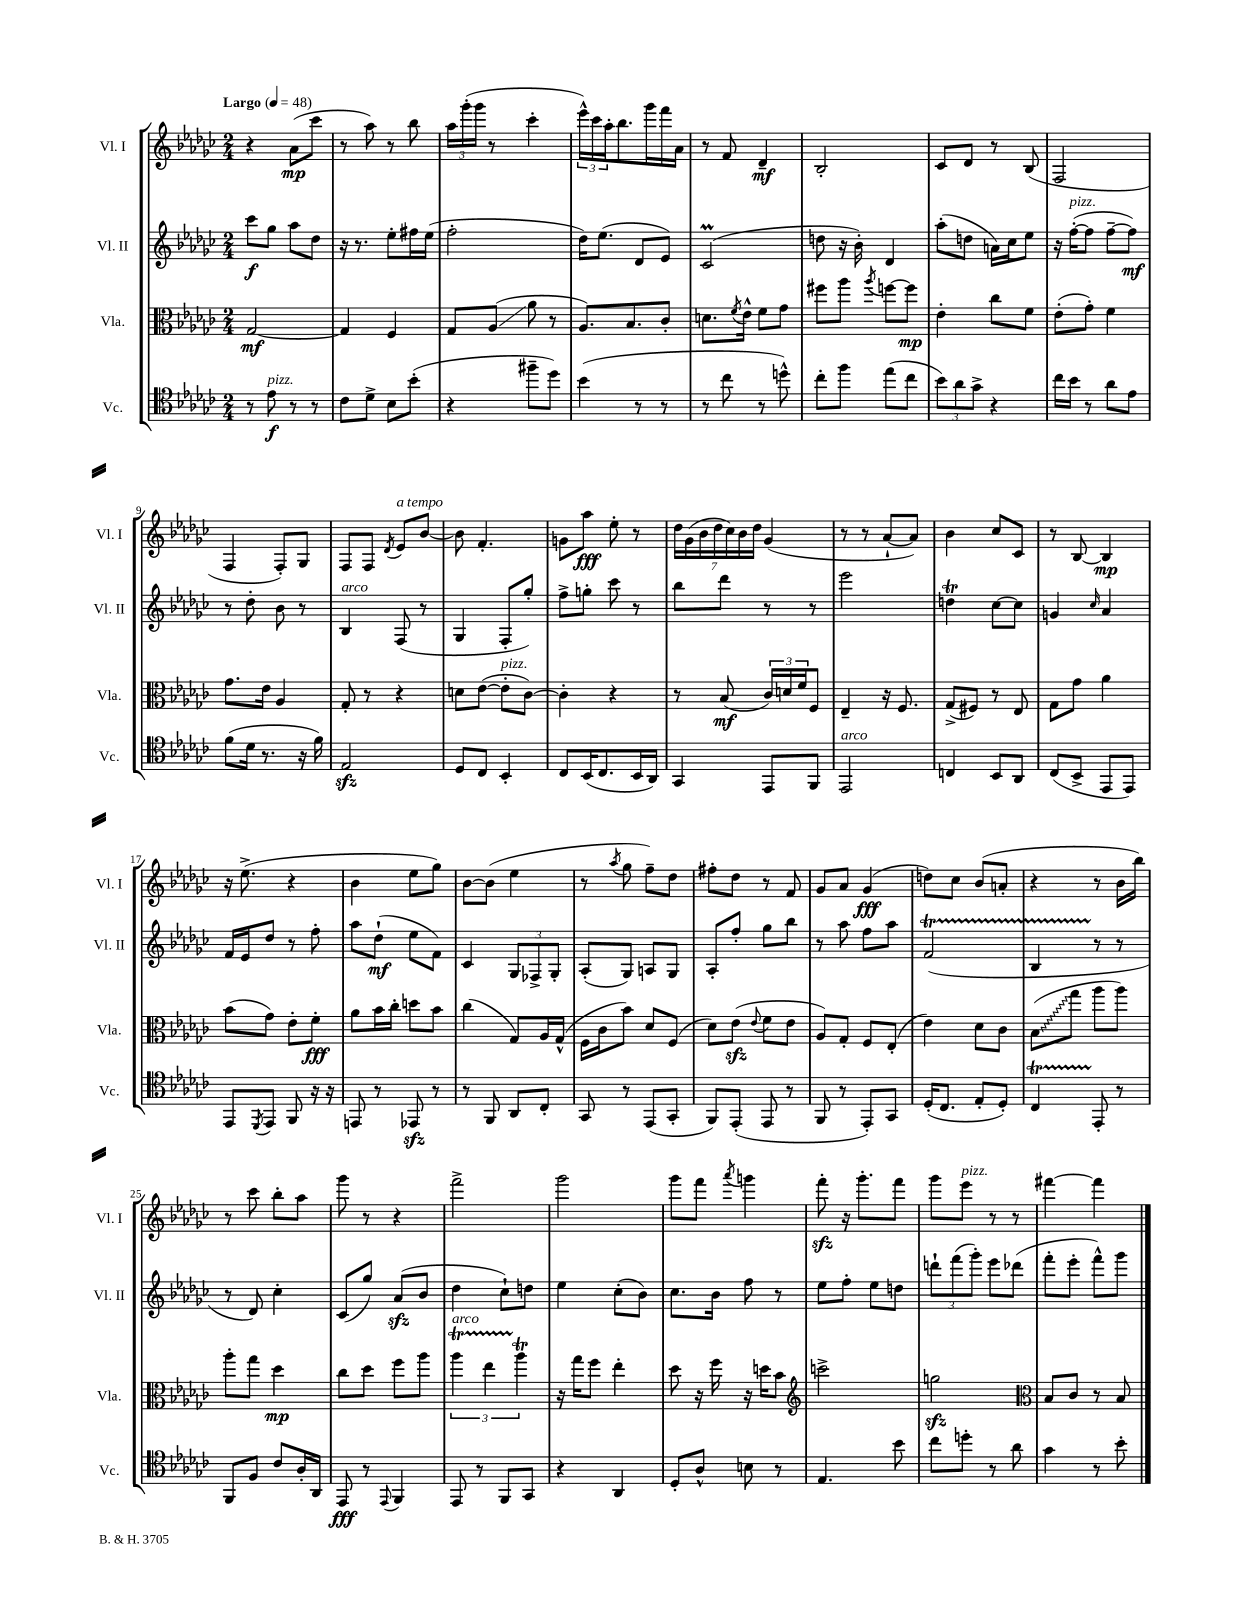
<<
\new StaffGroup <<
\new Staff = "s0" \with { instrumentName = "Vl. I" shortInstrumentName = "Vl. I" } {
    \clef treble \key ges \major \numericTimeSignature \time 2/4 \tempo "Largo" 4 = 48
    r4 aes'8\mp( ces'''8 |
    r8 aes''8) r8 bes''8 |
    \tuplet 3/2 { aes''16 ges'''16-.( ges'''16 } r8 ces'''4-. |
    \tuplet 3/2 { ees'''16-^) ces'''16 aes''16-. } bes''8. ges'''16 f'''16 aes'16 |
    r8 f'8 des'4--\mf |
    bes2-. |
    ces'8 des'8 r8 bes8( |
    f2 |
    f4 f8-.) ges8 |
    f8 f8 \acciaccatura { des'8 } ees'8^\markup { \italic "a tempo" } bes'8~ |
    bes'8 f'4.-. |
    g'8 aes''8\fff ees''8-. r8 |
    \tuplet 7/4 { des''16 ges'16( bes'16 des''16 ces''16) bes'16 des''16 } ges'4( |
    r8 r8 aes'8~-! aes'8) |
    bes'4 ces''8 ces'8 |
    r8 bes8~ bes4\mp |
    r16 ees''8.->( r4 |
    bes'4 ees''8 ges''8) |
    bes'8~ bes'8( ees''4 |
    r8 \acciaccatura { aes''8 } ges''8 f''8--) des''8 |
    fis''8-. des''8 r8 f'8 |
    ges'8 aes'8 ges'4\fff( |
    d''8) ces''8 bes'8( a'8-. |
    r4 r8 bes'16 bes''16) |
    r8 ces'''8 bes''8-. aes''8 |
    ges'''8 r8 r4 |
    f'''2-> |
    ges'''2 |
    ges'''8 f'''8 \acciaccatura { aes'''8 } g'''4 |
    f'''8-.\sfz r16 ges'''8.-. f'''8 |
    ges'''8 ees'''8^\markup { \italic "pizz." } r8 r8 |
    fis'''4~ fis'''4 \bar "|." |
}
\new Staff = "s1" \with { instrumentName = "Vl. II" shortInstrumentName = "Vl. II" } {
    \clef treble \key ges \major \numericTimeSignature \time 2/4
    ces'''8\f ges''8 aes''8 des''8 |
    r16 r8. ees''8-. fis''16 ees''16( |
    f''2-. |
    des''16) ees''8.( des'8 ees'8) |
    ces'2\prall( |
    d''8 r16 bes'16-.) des'4 |
    aes''8-.( d''8 a'16) ces''16 ees''8 |
    r16 f''16~-.^\markup { \italic "pizz." }( f''8 f''8~-- f''8\mf) |
    r8 des''8-. bes'8 r8 |
    bes4^\markup { \italic "arco" } f8( r8 |
    ges4 f8-. ges''8-.) |
    f''8-> g''8-. ces'''8 r8 |
    bes''8 des'''8 r8 r8 |
    ees'''2 |
    d''4\trill ces''8~ ces''8 |
    g'4 \grace { ces''16 } aes'4 |
    f'16 ees'16 des''8 r8 f''8-. |
    aes''8 des''8-!\mf( ees''8 f'8) |
    ces'4 \tuplet 3/2 { ges8 fes8-> ges8-. } |
    aes8-.( ges8) a8 ges8 |
    aes8-. f''8-. ges''8 bes''8 |
    r8 aes''8 f''8 aes''8 |
    f'2\startTrillSpan( |
    bes4 r8\stopTrillSpan r8 |
    r8 des'8) ces''4-. |
    ces'8( ges''8) aes'8\sfz( bes'8 |
    des''4 ces''8-!) d''8 |
    ees''4 ces''8-.( bes'8) |
    ces''8. bes'16 f''8 r8 |
    ees''8 f''8-. ees''8 d''8 |
    \tuplet 3/2 { d'''8-! f'''8( ges'''8-.) } ees'''8 des'''8( |
    f'''8-. ees'''8-. f'''8-^) ges'''8 \bar "|." |
}
\new Staff = "s2" \with { instrumentName = "Vla." shortInstrumentName = "Vla." } {
    \clef alto \key ges \major \numericTimeSignature \time 2/4
    ges2~\mf |
    ges4 f4 |
    ges8 aes8\glissando( aes'8 r8 |
    aes8.) bes8. ces'8-. |
    d'8. \acciaccatura { f'8 } ees'16-^ f'8 ges'8 |
    fis''8 aes''8 \acciaccatura { aes''8 } f''8~ f''8\mp |
    ees'4-. ces''8 f'8 |
    ees'8-.( ges'8-.) f'4 |
    ges'8. ees'16 aes4 |
    ges8-. r8 r4 |
    d'8 ees'8~( ees'8-.^\markup { \italic "pizz." } ces'8~) |
    ces'4-. r4 |
    r8 bes8\mf( \tuplet 3/2 { ces'16) d'16 f'16 } f8 |
    ees4-- r16 f8. |
    ges8->( fis8) r8 ees8 |
    ges8 ges'8 aes'4 |
    bes'8( ges'8) ees'8-. f'8-.\fff |
    aes'8 bes'16 ces''16-. d''8 bes'8 |
    ces''4( ges8) aes16 ges16-^( |
    f16 ces'16 bes'8) des'8 f8( |
    des'8) ees'8\sfz( \appoggiatura { ees'8 } f'8 ees'8 |
    aes8) ges8-. f8 ees8-.( |
    ees'4) des'8 ces'8 |
    \once \override Glissando.style = #'zigzag bes8\glissando( ges''8 aes''8 aes''8) |
    aes''8-. ges''8 des''4\mp |
    ces''8 des''8 f''8 aes''8 |
    \tuplet 3/2 { aes''4\startTrillSpan^\markup { \italic "arco" } ees''4 aes''4\trill\stopTrillSpan } |
    r16 ges''16 f''8 ees''4-. |
    des''8 r16 f''16 r16 d''16 bes'8 |
    \clef treble c'''2-> |
    g''2\sfz |
    \clef alto bes8 ces'8 r8 bes8 \bar "|." |
}
\new Staff = "s3" \with { instrumentName = "Vc." shortInstrumentName = "Vc." } {
    \clef tenor \key ges \major \numericTimeSignature \time 2/4
    r8 ees'8\f^\markup { \italic "pizz." } r8 r8 |
    ces'8 des'8-> bes8 bes'8-.( |
    r4 fis''8-- des''8) |
    bes'4( r8 r8 |
    r8 ces''8 r8 d''8-^) |
    ces''8-. f''8 ees''8( ces''8 |
    \tuplet 3/2 { bes'8) aes'8 ges'8-> } r4 |
    ces''16 bes'16 r8 aes'8 ees'8 |
    f'8( des'16 r8. r16 f'16) |
    ees2\sfz |
    des8 ces8 bes,4-. |
    ces8 bes,16( ces8. bes,16 aes,16) |
    ges,4 ees,8 f,8 |
    ees,2^\markup { \italic "arco" } |
    c4 bes,8 aes,8 |
    ces8( bes,8-> ees,8 ees,8) |
    ees,8 \acciaccatura { des,8 } ees,8 f,8 r16 r16 |
    e,8 r8 ees,8\sfz r8 |
    r8 f,8 aes,8 ces8-. |
    ges,8 r8 ees,8( ges,8-. |
    f,8) ees,8-.( ees,8 r8 |
    f,8 r8 ees,8-.) ges,8 |
    des16-.( ces8. ees8-. des8-.) |
    ces4\startTrillSpan ees,8-.\stopTrillSpan r8 |
    f,8 f8 ces'8 aes16-. aes,16 |
    ees,8\fff r8 \appoggiatura { ees,8 } f,4 |
    ees,8 r8 f,8 ges,8 |
    r4 aes,4 |
    des8-. aes8-^ b8 r8 |
    ees4. bes'8 |
    ces''8 d''8-. r8 aes'8 |
    ges'4 r8 bes'8-. \bar "|." |
}
>>
>>
